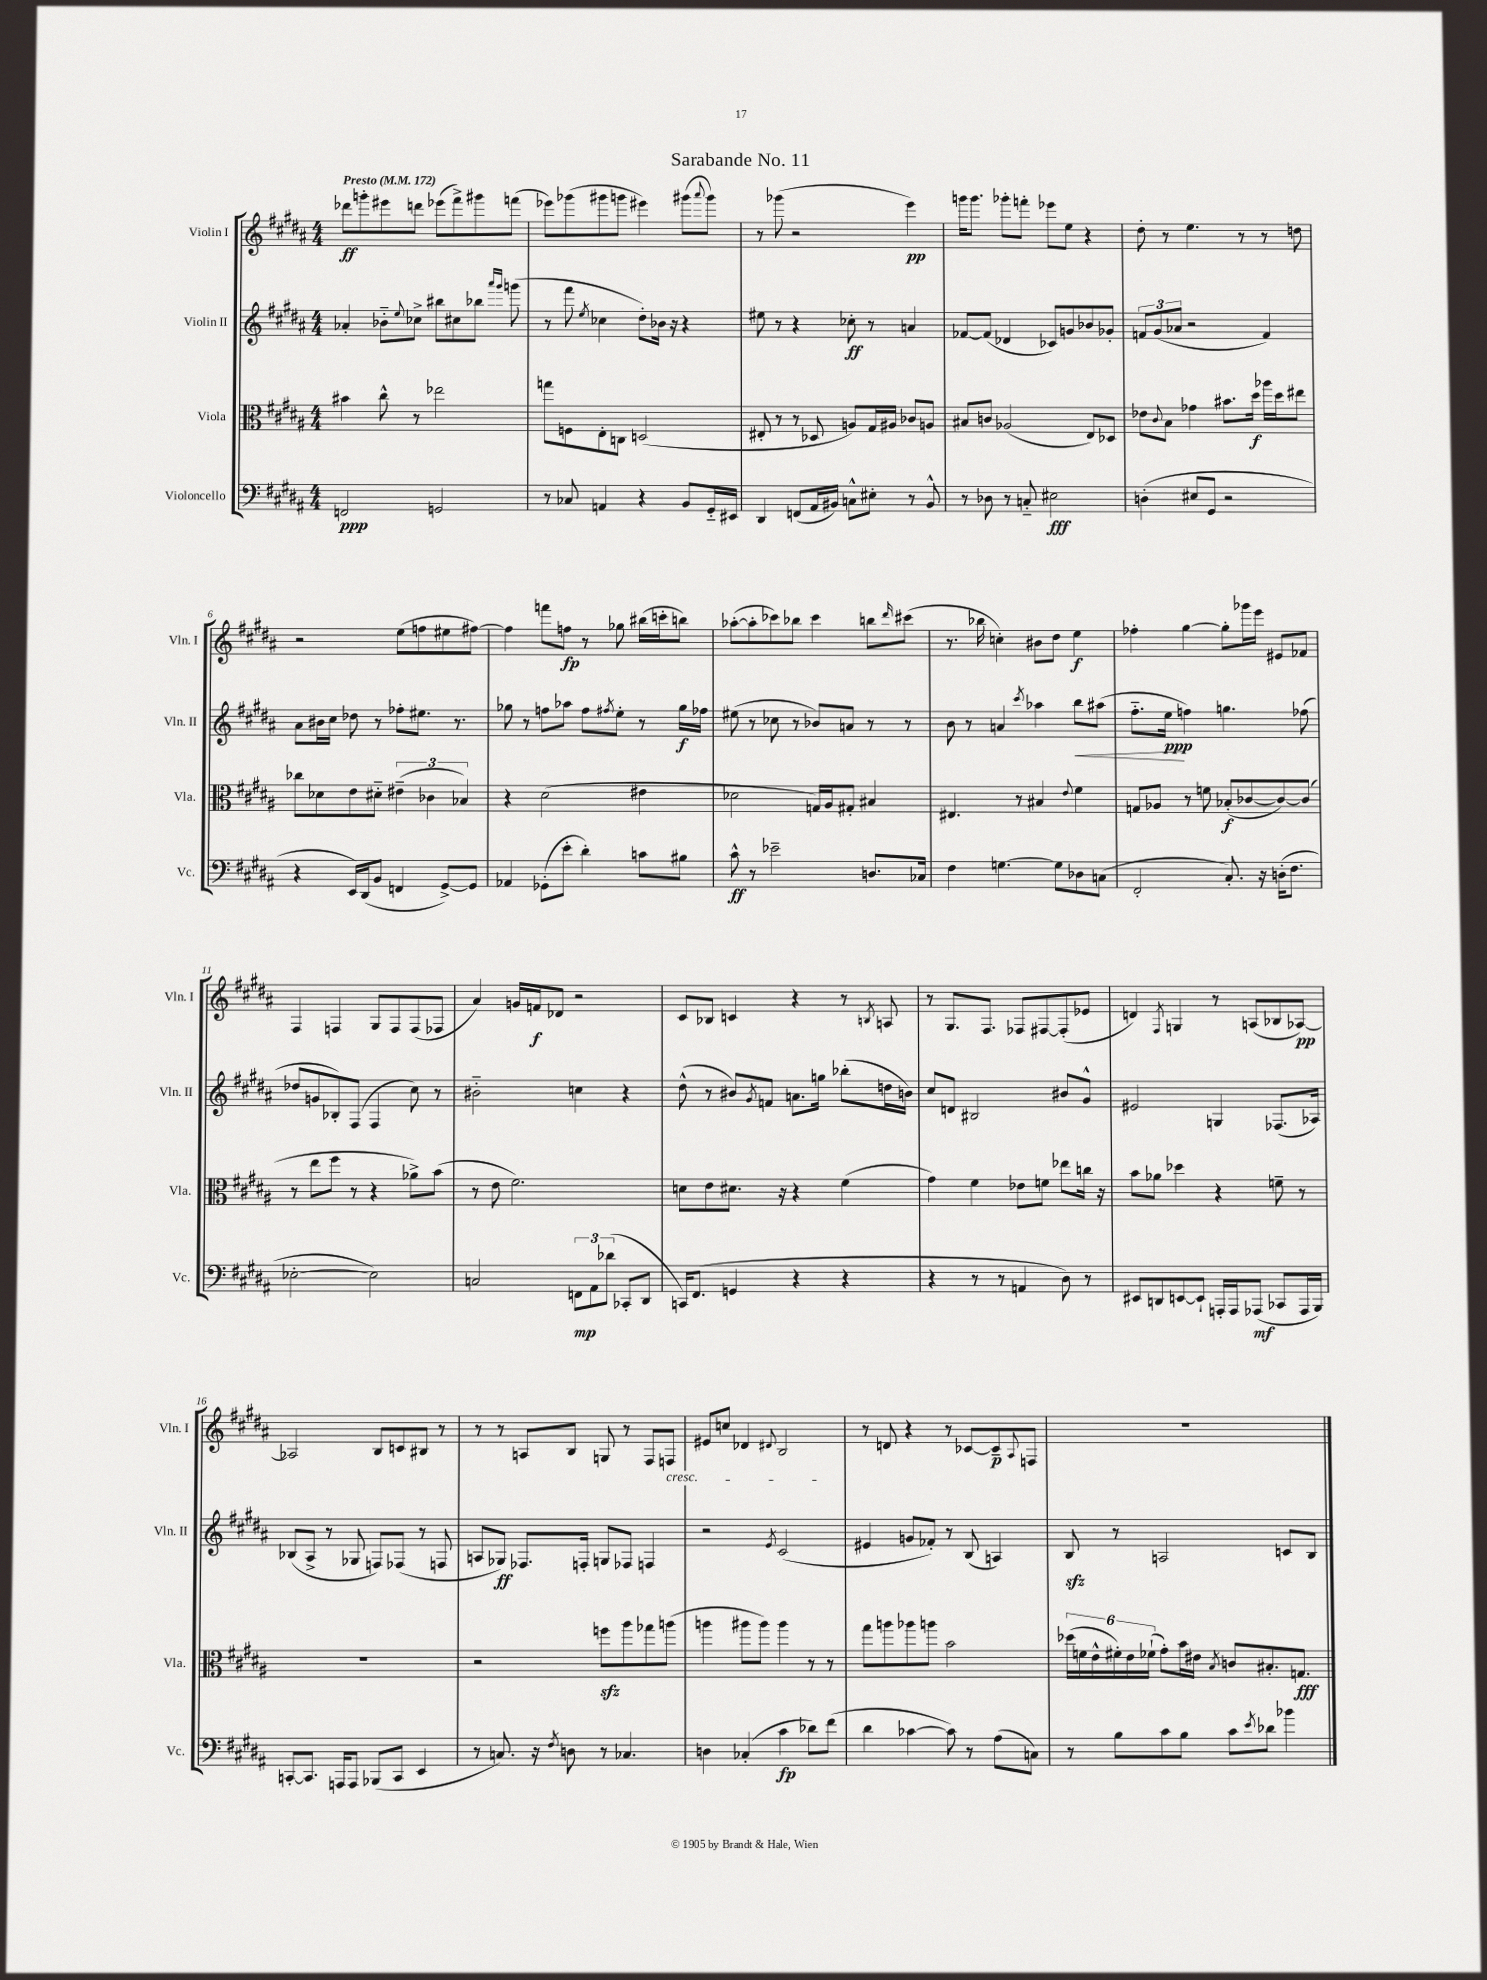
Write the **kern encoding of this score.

**kern	**kern	**kern	**kern
*staff4	*staff3	*staff2	*staff1
*clefF4	*clefC3	*clefG2	*clefG2
*k[f#c#g#d#a#]	*k[f#c#g#d#a#]	*k[f#c#g#d#a#]	*k[f#c#g#d#a#]
*M4/4	*M4/4	*M4/4	*M4/4
*MM172	*MM172	*MM172	*MM172
2FF/	4b#\	4a-'/	8ddd-\L
.	.	.	8ggg'\
.	8cc#^^\	8b-'~\L	8eee#\
.	.	8qqee/	.
.	8r	8cc-^\J	8ddd\J
2GG/	2ee-\	8bb#\L	(8eee-\L
.	.	8cc#\	8fff#^\)
.	.	8bb-\J	8ggg#\
.	.	16qqaaa#/LL	.
.	.	16qqggg#/JJ	.
.	.	(8ggg\	(8fff\J
=	=	=	=
8r	8gg\L	8r	8eee-\L)
8C-/	8F\	8fff#\	(8ggg-\
.	.	8qee/	.
4AA/	8E'\	4cc-\	8ggg#\
.	8C\J	.	8ggg\J
4r	(2D/	8dd#'\L)	4eee#\)
.	.	16b-\Jk	.
.	.	16r	.
8BB/L	.	4r	(8ggg#\L
.	.	.	8qqaaa#/
16GG#'~/L	.	.	8ggg#\J)
16EE#/JJ	.	.	.
=	=	=	=
4DD#/	8E#'/	8ee#\	8r
.	8r	8r	(8ggg-\
(8FF/L	8r	4r	2r
16AA#/L	8D-/	.	.
16BB#/JJ)	.	.	.
8C^^\L	8A/L)	8cc-'\	.
8E#'\J	16G#/L	8r	.
.	16A#/JJ	.	.
8r	8c-/L	4a/	4eee\)
8BB#^^/	8A/J	.	.
=	=	=	=
8r	8B#/L	[8f-/L	16ggg\LK
.	.	.	8.ggg\J
8D-\	8c/J	(8f-/]J	.
8r	(2A-/	4d-/	8ggg-'\L
8C'~/	.	.	8fff'\J
2E#\	.	8c-/L)	8eee-\L
.	.	8g/	8ee\J
.	8E/L)	8b-/	4r
.	8D-/J	8g-'/J	.
=	=	=	=
(4D'\	8e-\L	12f/L	8dd#'\
.	.	(12g#/	.
.	8qqc#/	.	.
.	8B\J	.	8r
.	.	12a-/J	.
8E#/L	4g-\	2r	4.ee\
8GG#/J	.	.	.
2r	8.b#\L	.	.
.	.	.	8r
.	16dd#\Jk	.	.
.	16aa-\LL	4f/)	8r
.	16dd#\J	.	.
.	8ee#\J	.	8dd\
=	=	=	=
4r	8cc-\L	8a#\L	2r
.	8d-\	16b#\L	.
.	.	16cc#\JJ	.
16EE/LL)	8e\	8dd-\	.
(16DD#/J	.	.	.
8BB/J	8d#'~\J	8r	.
4FF/	(6e#~\	8ff-'\L	(8ee\L
.	.	8.ee#\J	8ff\
.	6c-\	.	.
[8GG#^/L)	.	.	8ee#\
.	.	8.r	.
.	6B-/)	.	.
8GG#/]J	.	.	[8ff#\J)
=	=	=	=
4AA-/	4r	8gg-\	4ff#\]
.	.	8r	.
(8GG-'\L	(2d#\	8ff\L	8fff\L
8e'\J	.	8aa-\J	8ff\J
4d#'\)	.	8ff\L	8r
.	.	8qff#/	.
.	.	8ee'\J	8gg-\
8c\L	4e#\	8r	(16bb#\LL
.	.	.	16ccc'\J
8B#\J	.	16gg-\LL	8bb\J)
.	.	16ff-\JJ	.
=	=	=	=
8c#^^\	2d-\	(8ee#\	([8aa-'\L
8r	.	8r	8aa-'\]
2e-~\	.	8cc-\	8ccc-\)
.	.	8r	8bb-\J
.	16G/LL)	8b-/L)	4ccc-\
.	16A#/J	.	.
.	8G#'/J	8a/J	.
8.D/L	4B#/	8r	8bb\L
.	.	.	16qqddd#/
.	.	8r	(8ccc#\J
16C-/Jk	.	.	.
=	=	=	=
4F#\	4.E#/	8b\	8.r
.	.	8r	.
.	.	.	16bb-\
[4.G\	.	4a/	4cc'\)
.	8r	.	.
.	.	8qccc#/	.
.	4B#/	4aa-\	8b#\L
8G\]L	.	.	8dd#\J
.	8qqe/	.	.
8D-\	4f#\	8bb\L	4ee\
(8C\J	.	(8aa#\J	.
=	=	=	=
2FF#'/	8G/L	8.ff#'~\L	4ff-'\
.	8A-/J	.	.
.	.	16ee\Jk	.
.	8r	4ff\)	[4gg#\
.	8f\	.	.
8.C#'/)	(8B-'/L	4.gg\	8gg#'\]L
.	[8c-/	.	16ggg-\L
16r	.	.	16eee\JJ
(16D'\LK	8c-/_)	.	8e#/L
8.F#\J	.	.	.
.	(8c-/]J	(8ff-\	8f-/J
=	=	=	=
[2E-'\	8r	8dd-/L	4F#/
.	8ee\L	8g/	.
.	8ff#\J	8B-'/)	4F/
.	8r	(8F#/J	.
2E-\])	4r	4F#/	8G#/L
.	.	.	8F/
.	8a-^\L)	8cc#\)	(8F/
.	(8b\J	8r	8F-/J
=	=	=	=
2C/	8r	2b#'~\	4a#/)
.	8e\	.	.
.	2.f#\)	.	16g/LL
.	.	.	16f/J
.	.	.	8d-/J
12FF\L	.	4cc\	2r
12AA#\	.	.	.
(12d-\J	.	.	.
8CC-'/L	.	4r	.
8DD#/J	.	.	.
=	=	=	=
16CC/LK)	8d\L	(8dd#^^\	8c#/L
(8.FF#/J	.	.	.
.	8e\	8r	8B-/J
4GG/	8.d#\J	8b#/L)	4c/
.	.	8qg#/	.
.	.	8f/J	.
.	16r	.	.
4r	4r	8.a\L	4r
.	.	16gg\Jk	.
4r	(4f#\	(8bb-'\L	8r
.	.	.	8qB/
.	.	16dd\L	8A/
.	.	16b\JJ)	.
=	=	=	=
4r	4g#\)	8cc#/L	8r
.	.	8d/J	8.G#/L
8r	4f#\	2B#/	.
.	.	.	8.F#/J
8r	.	.	.
4AA/	8e-\L	.	8F-/L
.	8f\J	.	[8F#/
8D#\)	8ee-\L	8b#/L	(8F#'/]
8r	16cc\Jk	8g#^^/J	8e-/J
.	16r	.	.
=	=	=	=
8EE#/L	8b\L	2e#/	4d/)
8DD/	8a-\J	.	.
.	.	.	8qF#/
[8EE/	4dd-\	.	4G/
8EE`/]J	.	.	.
16AAA'/LL	4r	4G/	8r
16AAA/J	.	.	.
(8AAA-/J	.	.	(8A/L
8CC-/L	8f~\	(8.F-/L	8B-/
16AAA-/L	8r	.	[8A-/J)
16BBB/JJ)	.	16A-/Jk)	.
=	=	=	=
[8CC'/L	1r	(8B-/L	2A-/]
8.CC/]J	.	8A#^/J	.
.	.	8r	.
16AAA/LK	.	.	.
8AAA/J	.	8G-/	.
(8BBB-/L	.	8F/L)	8B/L
8CC/J	.	(8F-/J	8c/
4EE/	.	8r	8B#/J
.	.	8F/	8r
=	=	=	=
8r	2r	8A/L	8r
8.C/)	.	8G-/J)	8r
.	.	8.F-/L	8A/L
16r	.	.	.
8qF#/	.	.	.
8D\	.	.	8B/J
.	.	16F'/Jk	.
8r	8ff\L	8G/L	8G/
4.C-/	8aa#\	8F-/J	8r
.	8gg-\	4F/	8F#/L
.	(8aa\J	.	8F/J
=	=	=	=
4D\	4aa\	2r	8e#/L
.	.	.	8cc/J
(4C-'/	8aa#\L	.	4d-/
.	8aa#\J)	.	.
.	.	8qe/	8qqd#/
4c#\	4aa#\	(2c#/	2B/
8d-\L)	8r	.	.
(8f#\J	8r	.	.
=	=	=	=
4d#\	8gg#\L	4e#/	8r
.	8aa\	.	8d/
[4c-\	8aa-\	8g/L	4r
.	8aa\J	8f-'/J)	.
8c-\])	2b\	8r	8r
8r	.	(8B/	[8c-/L
(8A#\L	.	4A/)	8c-~/]
.	.	.	8qqA#/
8C\J)	.	.	8F/J
=	=	=	=
8r	(24dd-\LL	8B/	1r
.	24f\	.	.
.	24e^^\	.	.
8B\L	24f#'\)	8r	.
.	24e\	.	.
.	(24f-`\JJ	.	.
8c#\	8g#'\L)	2A/	.
8B\J	16b\L	.	.
.	16e#\JJ	.	.
.	8qB/	.	.
8c#\L	8c/L	.	.
8qe/	.	.	.
8d-\J	8.B#'/	.	.
4b-\	.	8c/L	.
.	8.G/J	.	.
.	.	8B/J	.
==	==	==	==
*-	*-	*-	*-
